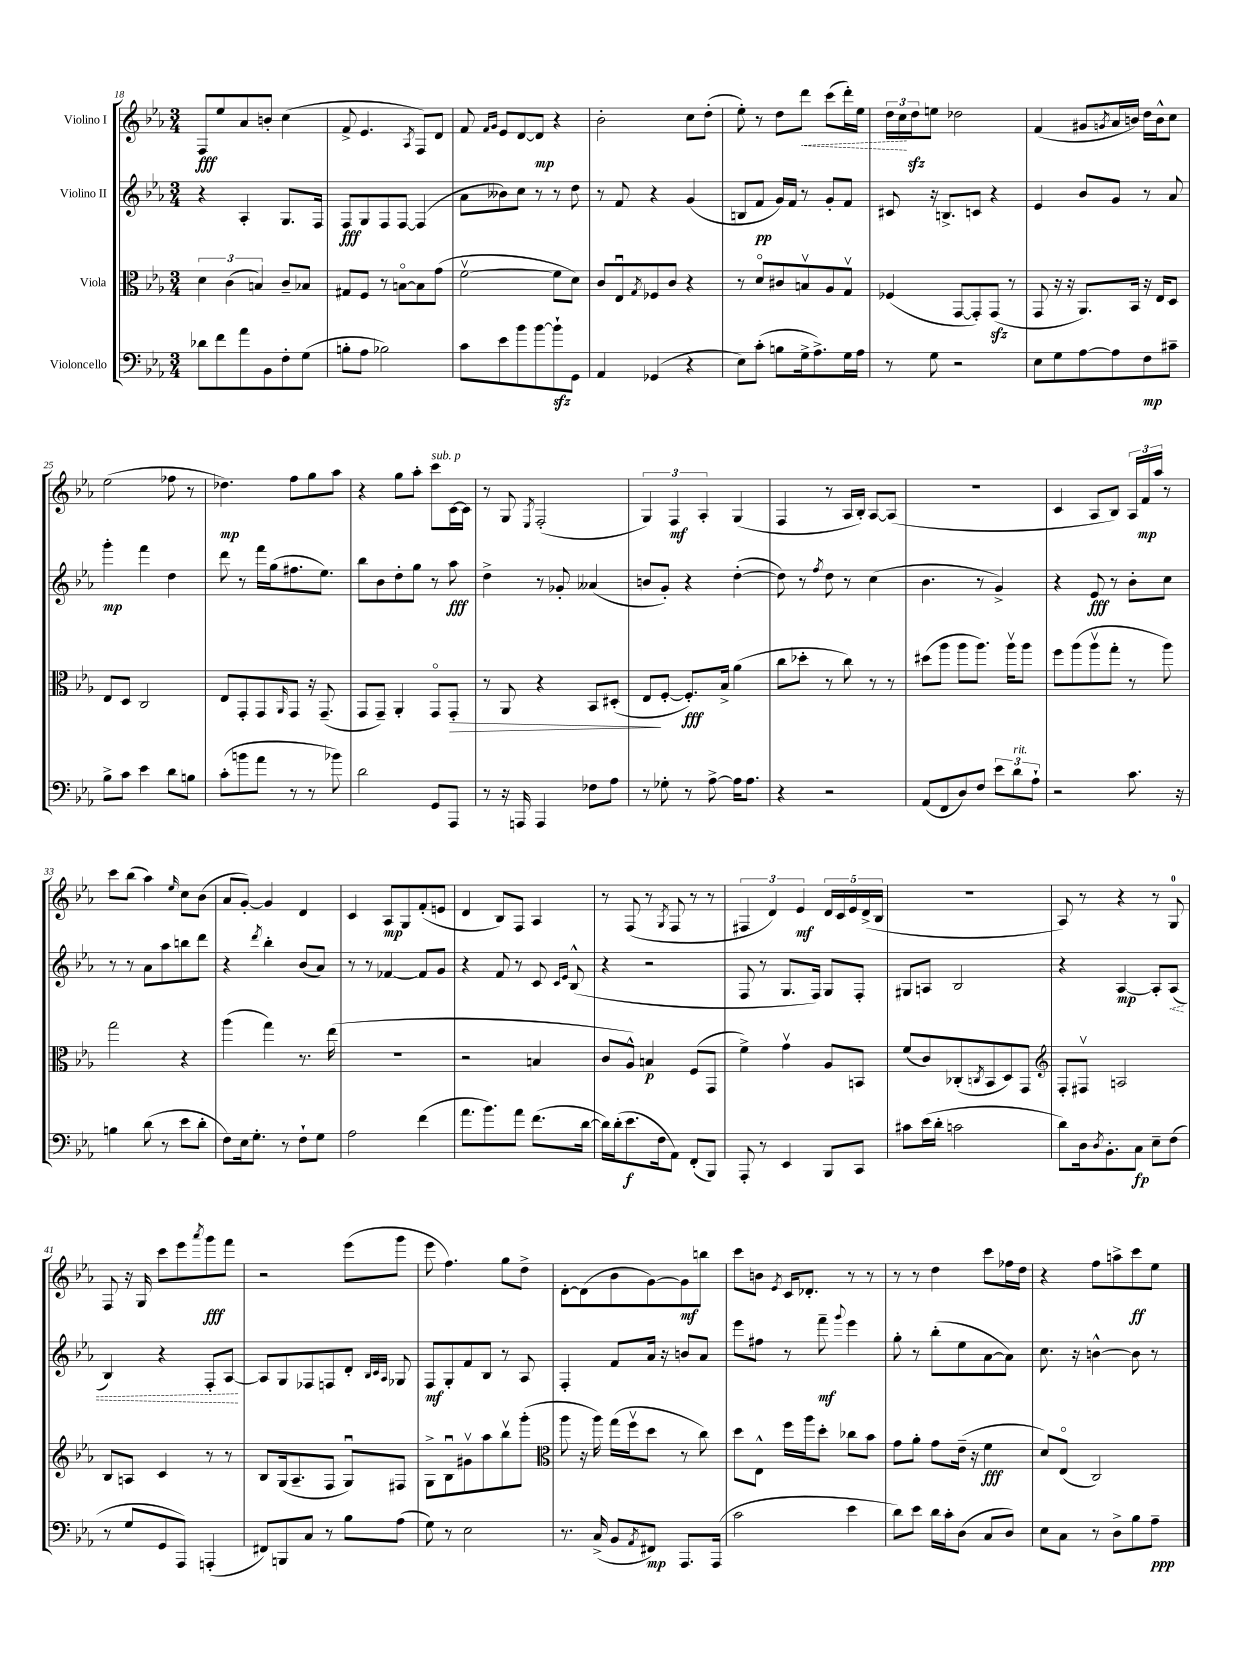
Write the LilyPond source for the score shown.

<<
\new StaffGroup <<
\new Staff = "s0" \with { instrumentName = "Violino I" } {
    \clef treble \key ees \major \numericTimeSignature \time 3/4
    f8\fff ees''8 aes'8 b'8-. c''4( |
    f'8-> ees'4. \acciaccatura { aes8 } f8) d'8 |
    f'8 \grace { f'16 g'16 } ees'8 d'8~ d'8\mp r4 |
    bes'2-. c''8 d''8-.( |
    ees''8-.) r8 d''8 \once \override Hairpin.style = #'dashed-line d'''8\< c'''8( d'''16-.) ees''16 |
    \tuplet 3/2 { d''16 c''16\! d''16\sfz } e''8 des''2 |
    f'4( gis'8 \acciaccatura { g'8 } aes'16 b'16) d''16 b'16-^ c''8 |
    ees''2( fes''8 r8 |
    des''4.\mp) f''8 g''8 aes''8 |
    r4 g''8 aes''8-. c'''8^\markup { \italic "sub. p" } c'16~ c'16 |
    r8 g8 \acciaccatura { ees8 } f2-.( |
    \tuplet 3/2 { g4) f4\mf aes4-. } g4( |
    f4 r8 aes16 bes16-.) aes8~ aes8( |
    R2. |
    c'4 aes8 bes8) \tuplet 3/2 { aes16 f'16\mp aes''16 } r8 |
    c'''8 bes''8( aes''4) \grace { ees''16 } c''8 bes'8( |
    aes'8 g'8~-.) g'4 d'4 |
    c'4 aes8\mp g8 f'8-.( e'8 |
    d'4 bes8) f8 aes4 |
    r8 f8( r8 \acciaccatura { g8 } f8 r8 r8 |
    \tuplet 3/2 { fis4 d'4) ees'4\mf } \tuplet 5/4 { d'16 c'16 ees'16 d'16->( bes16 } |
    R2. |
    aes8) r8 r4 r8 g8-0 |
    f8 r16 g16 c'''8 ees'''8 \acciaccatura { aes'''8 } g'''8\fff f'''8 |
    r2 ees'''8( g'''8 |
    ees'''8 f''4.) g''8 d''8-> |
    d'8~-. d'8( bes'8 g'8~) g'8\mf b''8 |
    c'''8 b'8 \acciaccatura { ees'8 } c'16 des'8.-. r8 r8 |
    r8 r8 d''4 c'''8 fes''16 d''16 |
    r4 f''8 a''8-> c'''8\ff ees''8 \bar "|." |
}
\new Staff = "s1" \with { instrumentName = "Violino II" } {
    \clef treble \key ees \major \numericTimeSignature \time 3/4
    r4 aes4-. g8. f16 |
    f8\fff g8 f8 f8~ f4( |
    aes'8 beses'8) c''8 r8 r8 d''8 |
    r8 f'8 r4 g'4( |
    b8 f'8\pp g'16) f'16 r8 g'8-. f'8 |
    cis'8 r16 b8.-> c'8 r4 |
    ees'4 bes'8 g'8 r8 aes'8 |
    g'''4-.\mp f'''4 d''4 |
    d'''8 r8 f'''16 g''16( fis''8. ees''8.) |
    bes''8 bes'8 d''8-. g''8 r8 aes''8\fff |
    d''4-> r8 ges'8-. aeses'4( |
    b'8 g'8-.) r4 d''4~-.( |
    d''8) r8 \acciaccatura { f''8 } d''8 r8 c''4( |
    bes'4. r8 g'4->) |
    r4 ees'8\fff r8 bes'8-. c''8 |
    r8 r8 aes'8 aes''8 b''8 d'''8 |
    r4 \acciaccatura { d'''8 } bes''4-. bes'8( aes'8) |
    r8 r8 fes'4~ fes'8 g'8 |
    r4 f'8 r8 c'8 \grace { c'16 ees'16 } bes8-^( |
    r4 r2 |
    f8 r8 g8. f16) g8 f8-. |
    gis8 a8 bes2 |
    r4 aes4~\mp aes8-. \once \override Hairpin.style = #'dashed-line aes8\<( |
    bes4) r4 f8-. aes8~\! |
    aes8 g8 fes8 f8 d'8-. \grace { bes32 c'32 aes32 } ges8 |
    f8\mf g8-. f'8 bes8 r8 aes8 |
    f4-. f'8 aes'16 r16 b'8 aes'8 |
    ees'''8 fis''8 r8 f'''8--\mf \appoggiatura { g'''8 } ees'''4 |
    g''8-. r8 bes''8-.( ees''8 aes'8~ aes'8) |
    c''8. r16 b'4~-^ b'8 r8 \bar "|." |
}
\new Staff = "s2" \with { instrumentName = "Viola" } {
    \clef alto \key ees \major \numericTimeSignature \time 3/4
    \tuplet 3/2 { d'4 c'4( b4) } c'8-- bes8 |
    gis8 f8 r8 b8~\flageolet b8 g'8( |
    f'2~\upbow f'8 d'8) |
    c'8 ees8\downbow \acciaccatura { g8 } fes8 c'8 r4 |
    r8 d'8\flageolet cis'8 b8\upbow aes8 g8\upbow |
    fes4( g,8~ g,8-.) g,8\sfz( r8 |
    g,8 r16 r16 aes,8.) bes,16 r16 ees16 d8 |
    ees8 d8 c2 |
    ees8 g,8-. g,8 \grace { aes,16 } g,8 r16 g,8.--( |
    g,8 g,8--) aes,4-. g,8\flageolet g,8-.\> |
    r8 aes,8 r4 bes,8 dis8-.( |
    ees8\! f8~-. f8.-.\fff) bes16-> aes'4( |
    c''8 des''8-. r8 c''8) r8 r8 |
    dis''8( aes''8 aes''8 aes''8.) aes''16\upbow aes''8 |
    f''8 aes''8( aes''8\upbow g''8-. r8 aes''8) |
    g''2 r4 |
    aes''4( g''4) r8. ees''16( |
    R2. |
    r2 b4 |
    c'8 aes8-^) b4\p f8( g,8 |
    f'4->) g'4\upbow aes8 b,8 |
    f'8( c'8) ces8-.( \acciaccatura { c8 } bes,8 d8) g,8 |
    \clef treble f8-. fis8\upbow a2 |
    bes8 a8 c'4 r8 r8 |
    bes8 g16( aes8.-- f8 g8\downbow) fis8 |
    g8-> bes8\downbow gis'8\upbow aes''8 bes''8\upbow g'''8-.( |
    \clef alto aes''8 r16 aes''16) g''16( f''16\upbow d''8 r8 c''8) |
    d''8 ees8-^ f''16 aes''16 d''8-. ces''8 bes'8 |
    g'8 aes'8-. g'8 ees'16--( r16 f'4\fff |
    d'8) ees8\flageolet( c2) \bar "|." |
}
\new Staff = "s3" \with { instrumentName = "Violoncello" } {
    \clef bass \key ees \major \numericTimeSignature \time 3/4
    des'8 f'8 aes'8 bes,8 f8-. g8( |
    b8-. aes8 bes2) |
    c'8 ees'8 bes'8 bes'8~ bes'8-!\sfz g,8 |
    aes,4 ges,4( r4 |
    ees8) c'8-.( b8 g16-> aes8.->) g16 aes16 |
    r8 g8 r2 |
    ees8 g8 aes8~ aes8 f8\mp cis'8-- |
    bes8-> c'8 ees'4 d'8 b8 |
    c'8-.( b'8 aes'8 r8 r8 bes'8) |
    d'2 g,8 aes,,8 |
    r8 r16 a,,16 a,,4 fes8 aes8 |
    r8 ges8-. r8 aes8~-> aes16 aes8. |
    r4 r2 |
    aes,8( f,8 d8) f8 \tuplet 3/2 { ees'8 d'8^\markup { \italic "rit." } aes8-! } |
    r2 c'8. r16 |
    b4 d'8( r8 ees'8 d'8-. |
    f8) ees16 g8.-. r8 f8-! g8 |
    aes2 f'4( |
    aes'8. bes'8.) aes'8 f'8.( d'16~ |
    d'16) d'16-.( ees'8.\f f16 aes,8) f,8-.( bes,,8) |
    aes,,8-. r8 ees,4 bes,,8 c,8 |
    cis'8 ees'16( d'16-. c'2 |
    d'8) d16 \acciaccatura { d8 } bes,8.-. c8\fp ees8-- f8( |
    r8 g8 g,8 aes,,8) a,,4-.( |
    fis,8) b,,8 c8 r8 bes8 aes8( |
    g8) r8 ees2 |
    r8. c16->( bes,8 \acciaccatura { aes,8 } fis,8\mp) aes,,8. aes,,16( |
    c'2 ees'4 |
    d'8) ees'8 d'16 c'16-. d8( c8 d8) |
    ees8 c8 r8 d8-> bes8 aes8--\ppp \bar "|." |
}
>>
>>
\layout { \context { \Score currentBarNumber = #18 } }
